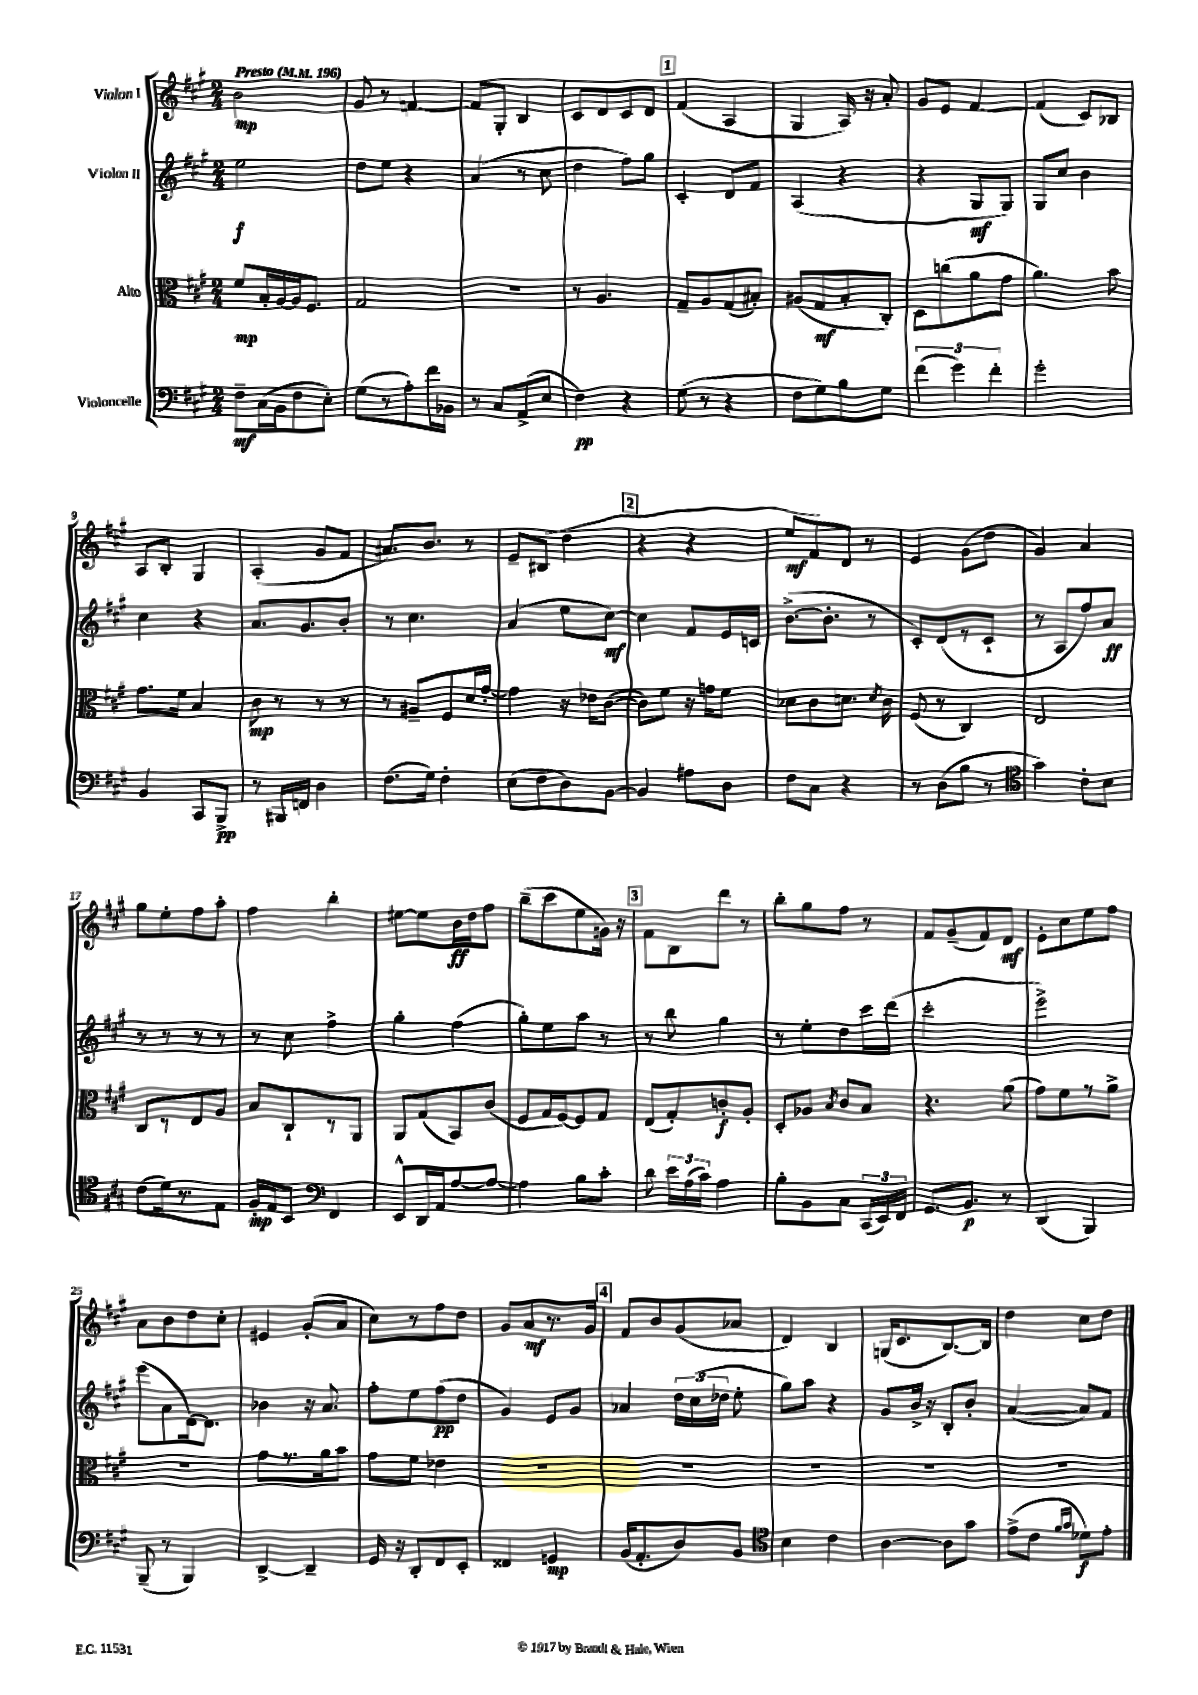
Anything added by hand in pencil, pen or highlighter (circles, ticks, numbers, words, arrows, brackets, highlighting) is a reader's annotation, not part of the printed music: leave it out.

**kern	**dynam	**kern	**dynam	**kern	**dynam	**kern	**dynam
*part4	*part4	*part3	*part3	*part2	*part2	*part1	*part1
*staff4	*staff4	*staff3	*staff3	*staff2	*staff2	*staff1	*staff1
*I"Violoncelle	*	*I"Alto	*	*I"Violon II	*	*I"Violon I	*
*clefF4	*	*clefC3	*	*clefG2	*	*clefG2	*
*k[f#c#g#]	*	*k[f#c#g#]	*	*k[f#c#g#]	*	*k[f#c#g#]	*
*M2/4	*	*M2/4	*	*M2/4	*	*M2/4	*
*MM196	*	*MM196	*	*MM196	*	*MM196	*
=1	=1	=1	=1	=1	=1	=1	=1
!	!	!	!	!	!	!LO:TX:a:B:t=Presto	!
8F#~\L	mf	8f#/L	mp	2ee\	f	2b\	mp
(16C#\L	.	16B'/L	.	.	.	.	.
16BB\J	.	[16A/	.	.	.	.	.
8F#\	.	16A/J]	.	.	.	.	.
.	.	8.F#/J	.	.	.	.	.
8E'\J)	.	.	.	.	.	.	.
=2	=2	=2	=2	=2	=2	=2	=2
(8G#\L	.	2G#/	.	8dd\L	.	8g#/	.
8r	.	.	.	8ee\J	.	8r	.
8A'\)	.	.	.	4r	.	[4fn/	.
16f#\L	.	.	.	.	.	.	.
16BB-X\JJ	.	.	.	.	.	.	.
=3	=3	=3	=3	=3	=3	=3	=3
8r	.	2r	.	(4a/	.	8f/L]	.
8C#/L	.	.	.	.	.	8G#'/J	.
(8AA^/	.	.	.	8r	.	4B/	.
8E/J	.	.	.	8cc#\	.	.	.
=4	=4	=4	=4	=4	=4	=4	=4
4F#\)	pp	8r	.	4dd\	.	8c#/L	.
.	.	4.A/	.	.	.	8d/	.
4r	.	.	.	8ff#\L)	.	8c#/	.
.	.	.	.	8gg#\J	.	8d/J	.
!!LO:REH:place=s1:t=1
=5	=5	=5	=5	=5	=5	=5	=5
(8G#\	.	8G#~/L	.	4c#'/	.	(4f#/	.
8r	.	8A/	.	.	.	.	.
4r	.	(8G#/	.	8d/L	.	4A/	.
.	.	8B#X'/J)	.	8f#/J	.	.	.
=6	=6	=6	=6	=6	=6	=6	=6
8F#\L	.	(8A#X/L	.	(4A/	.	4G#/	.
8G#\)	.	8G#/	mf	.	.	.	.
8B\	.	8B'/	.	4r	.	16A/)	.
.	.	.	.	.	.	16r	.
8G#\J	.	8C#'/J)	.	.	.	8a'/	.
=7	=7	=7	=7	=7	=7	=7	=7
(6f#\	.	8D\L	.	4r	.	8g#/L	.
.	.	(8ccn\	.	.	.	8e/J	.
6g#\)	.	.	.	.	.	.	.
.	.	8a\	.	8G#/L	mf	[4f#/	.
6f#'\	.	.	.	.	.	.	.
.	.	8g#\J	.	8G#/J)	.	.	.
=8	=8	=8	=8	=8	=8	=8	=8
2g#'\	.	4.a\)	.	8G#/L	.	(4f#/]	.
.	.	.	.	8cc#/J	.	.	.
.	.	.	.	4b\	.	8c#/L)	.
.	.	8b\	.	.	.	8B-X/J	.
!!LO:LB:g=z
=9	=9	=9	=9	=9	=9	=9	=9
4BB/	.	8.g#\L	.	4cc#\	.	8A/L	.
.	.	.	.	.	.	8B'/J	.
.	.	16f#\Jk	.	.	.	.	.
8CC#/L	.	4B/	.	4r	.	4G#/	.
8BBB^/J	pp	.	.	.	.	.	.
=10	=10	=10	=10	=10	=10	=10	=10
8r	.	8c#\	mp	8.a/L	.	(4A'/	.
16BBB#X/LL	.	8r	.	.	.	.	.
16FFn/JJ	.	.	.	8.g#/	.	.	.
4D\	.	8r	.	.	.	8g#/L	.
.	.	8r	.	8b'/J	.	8f#/J	.
=11	=11	=11	=11	=11	=11	=11	=11
(8.F#\L	.	8r	.	8r	.	8.a#X/L)	.
.	.	8A#X~/L	.	4.cc#\	.	.	.
16G#\Jk)	.	.	.	.	.	8.b/J	.
4F#'\	.	8F#/	.	.	.	.	.
.	.	16d/L	.	.	.	8r	.
.	.	[16g#'/JJ	.	.	.	.	.
=12	=12	=12	=12	=12	=12	=12	=12
(8E\L	.	4g#\]	.	(4a/	.	8e~/L	.
8F#\	.	.	.	.	.	(8B#X/J	.
8D\)	.	16r	.	8ee\L	.	4dd\	.
.	.	16e-X\KL	.	.	.	.	.
[8BB\J	.	([8c#\J	.	[8cc#\J)	mf	.	.
!!LO:REH:place=s1:t=2
=13	=13	=13	=13	=13	=13	=13	=13
4BB/]	.	8c#\L])	.	4cc#\]	.	4r	.
.	.	8f#\J	.	.	.	.	.
8A#X\L	.	16r	.	8f#/L	.	4r	.
.	.	16gn\KL	.	.	.	.	.
8D\J	.	8f#\J	.	16e/L	.	.	.
.	.	.	.	16cn/JJ	.	.	.
=14	=14	=14	=14	=14	=14	=14	=14
8F#\L	.	8d-X\L	.	([8.b^\L	.	8ee/L	mf
8C#\J	.	8c#\	.	.	.	8f#/)	.
.	.	.	.	8.b'\J]	.	.	.
4r	.	8.dn\J	.	.	.	8d/J	.
.	.	.	.	8r	.	8r	.
.	.	8qd/	.	.	.	.	.
.	.	16c#\	.	.	.	.	.
=15	=15	=15	=15	=15	=15	=15	=15
8r	.	(8F#/	.	8c#'/L)	.	4e/	.
(8D\L	.	8r	.	(8d/	.	.	.
8B\J	.	4C#/)	.	8r	.	(8g#\L	.
8r	.	.	.	8c#`/J	.	8dd\J	.
=16	=16	=16	=16	=16	=16	=16	=16
*clefC4	*	*	*	*	*	*	*
4g#\)	.	2E/	.	8r	.	4g#/)	.
.	.	.	.	8A/L	.	.	.
8c#'\L	.	.	.	8ff#/)	.	4a/	.
8B\J	.	.	.	8a/J	ff	.	.
!!LO:LB:g=z
=17	=17	=17	=17	=17	=17	=17	=17
(8c#\L	.	8C#/L	.	8r	.	8gg#\L	.
16d\k)	.	8r	.	8r	.	8ee'\	.
8.r	.	.	.	.	.	.	.
.	.	8E/	.	8r	.	8ff#\	.
8E\J	.	8A/J	.	8r	.	8aa'\J	.
=18	=18	=18	=18	=18	=18	=18	=18
16F#'/LL	mp	8B/L	.	8r	.	4ff#\	.
16E/J	.	.	.	.	.	.	.
8BB/J	.	8C#`/	.	8cc#\	.	.	.
*clefF4	*	*	*	*	*	*	*
4FF#/	.	8r	.	4ff#^\	.	4bb'\	.
.	.	8AA/J	.	.	.	.	.
=19	=19	=19	=19	=19	=19	=19	=19
8EE^^/L	.	8AA/L	.	4gg#'\	.	[8ee#X\L	.
16DD/L	.	(8G#/	.	.	.	8ee#\]	.
16AA/J	.	.	.	.	.	.	.
[8A/	.	8BB/)	.	(4ff#\	.	16b\L	ff
.	.	.	.	.	.	16dd\J	.
8A/J_	.	(8c#/J	.	.	.	8ff#\J	.
=20	=20	=20	=20	=20	=20	=20	=20
4A\]	.	8F#/L	.	8gg#'\L)	.	(8bb~\L	.
.	.	16G#/L	.	8ee\	.	8ccc#\	.
.	.	[16F#/J)	.	.	.	.	.
8B\L	.	8F#/]	.	8aa\J	.	8ee\	.
8c#'\J	.	8G#/J	.	8r	.	16gn\Jk)	.
.	.	.	.	.	.	16r	.
!!LO:REH:place=s1:t=3
=21	=21	=21	=21	=21	=21	=21	=21
8d\	.	(8E/L	.	8r	.	8f#\L	.
24e\LL	.	8G#'/)	.	8bb\	.	8B\	.
(24A\	.	.	.	.	.	.	.
24c#\JJ)	.	.	.	.	.	.	.
4A\	.	8cn'/	f	4gg#\	.	8ddd\J	.
.	.	8A'/J	.	.	.	8r	.
=22	=22	=22	=22	=22	=22	=22	=22
8B'\L	.	8D'/L	.	8r	.	8bb'\L	.
8BB\	.	8A-X/J	.	8ee'\L	.	8gg#\	.
.	.	8qB/	.	.	.	.	.
8C#\J	.	8c#/L	.	8dd\	.	8ff#\J	.
(24CC#/LL	.	8B/J	.	16ccc#\L	.	8r	.
24EE/)	.	.	.	.	.	.	.
.	.	.	.	(16ddd\JJ	.	.	.
24FF#/JJ	.	.	.	.	.	.	.
=23	=23	=23	=23	=23	=23	=23	=23
8.GG#/L	.	4.r	.	2ccc#'\	.	8f#/L	.
.	.	.	.	.	.	(8g#~/	.
8.BB/J	p	.	.	.	.	.	.
.	.	.	.	.	.	8f#/)	.
8r	.	(8a\	.	.	.	8d/J	mf
=24	=24	=24	=24	=24	=24	=24	=24
(4DD/	.	8g#\L)	.	2eee^\)	.	8e'\L	.
.	.	8f#\	.	.	.	8cc#\	.
4BBB/)	.	8r	.	.	.	8ee\	.
.	.	8a^\J	.	.	.	8ff#\J	.
!!LO:LB:g=z
=25	=25	=25	=25	=25	=25	=25	=25
(8BBB~/	.	2r	.	(8eee\L	.	8a\L	.
8r	.	.	.	8a\	.	8b\	.
4BBB/)	.	.	.	[16d\k)	.	8dd\	.
.	.	.	.	8.d\J]	.	.	.
.	.	.	.	.	.	8cc#'\J	.
=26	=26	=26	=26	=26	=26	=26	=26
[4DD^/	.	8g#\L	.	4b-X\	.	4e#X/	.
.	.	8.r	.	.	.	.	.
4DD~/]	.	.	.	16r	.	(8g#'/L	.
.	.	16a\k	.	8.a/	.	.	.
.	.	8b\J	.	.	.	8a/J	.
=27	=27	=27	=27	=27	=27	=27	=27
16GG#/	.	8g#\L	.	8ff#'\L	.	8cc#\L)	.
16r	.	.	.	.	.	.	.
8DD'/L	.	8f#\J	.	8ee\	.	8r	.
8FF#/	.	4e-X\	.	(8ff#\	pp	8ff#\	.
8EE'/J	.	.	.	8dd\J	.	8dd\J	.
=28	=28	=28	=28	=28	=28	=28	=28
4FF##X/	.	2r	.	4g#/)	.	8g#/L	.
.	.	.	.	.	.	8a/	mf
4GGn/	mp	.	.	8e/L	.	8.r	.
.	.	.	.	8g#/J	.	.	.
.	.	.	.	.	.	16g#/Jk	.
!!LO:REH:place=s1:t=4
=29	=29	=29	=29	=29	=29	=29	=29
(16BB/KL	.	2r	.	4a-X/	.	8f#/L	.
8.AA'/	.	.	.	.	.	.	.
.	.	.	.	.	.	8b/	.
8D/)	.	.	.	24dd\LL	.	(8g#/	.
.	.	.	.	(24cc#\	.	.	.
.	.	.	.	24dd-X\JJ	.	.	.
8BB/J	.	.	.	8ee'\	.	8a-X/J	.
=30	=30	=30	=30	=30	=30	=30	=30
*clefC4	*	*	*	*	*	*	*
4B\	.	2r	.	8gg#\L)	.	4d/)	.
.	.	.	.	8aa\J	.	.	.
4c#\	.	.	.	4r	.	4B/	.
=31	=31	=31	=31	=31	=31	=31	=31
[4A\	.	2r	.	8g#/L	.	(16Gn/KL	.
.	.	.	.	.	.	8.c#/	.
.	.	.	.	16b^/Jk	.	.	.
.	.	.	.	16r	.	.	.
8A\L]	.	.	.	8B'/L	.	[8.B/)	.
8g#\J	.	.	.	8b'/J	.	.	.
.	.	.	.	.	.	16B/Jk]	.
=32	=32	=32	=32	=32	=32	=32	=32
(8e^\L	.	2r	.	([4a/	.	4dd\	.
8c#\J	.	.	.	.	.	.	.
16qqf#/LL	.	.	.	.	.	.	.
16qqg#/JJ	.	.	.	.	.	.	.
8d-X\L)	f	.	.	8a/L])	.	8cc#\L	.
8e'\J	.	.	.	8f#/J	.	8dd\J	.
==	==	==	==	==	==	==	==
*-	*-	*-	*-	*-	*-	*-	*-
